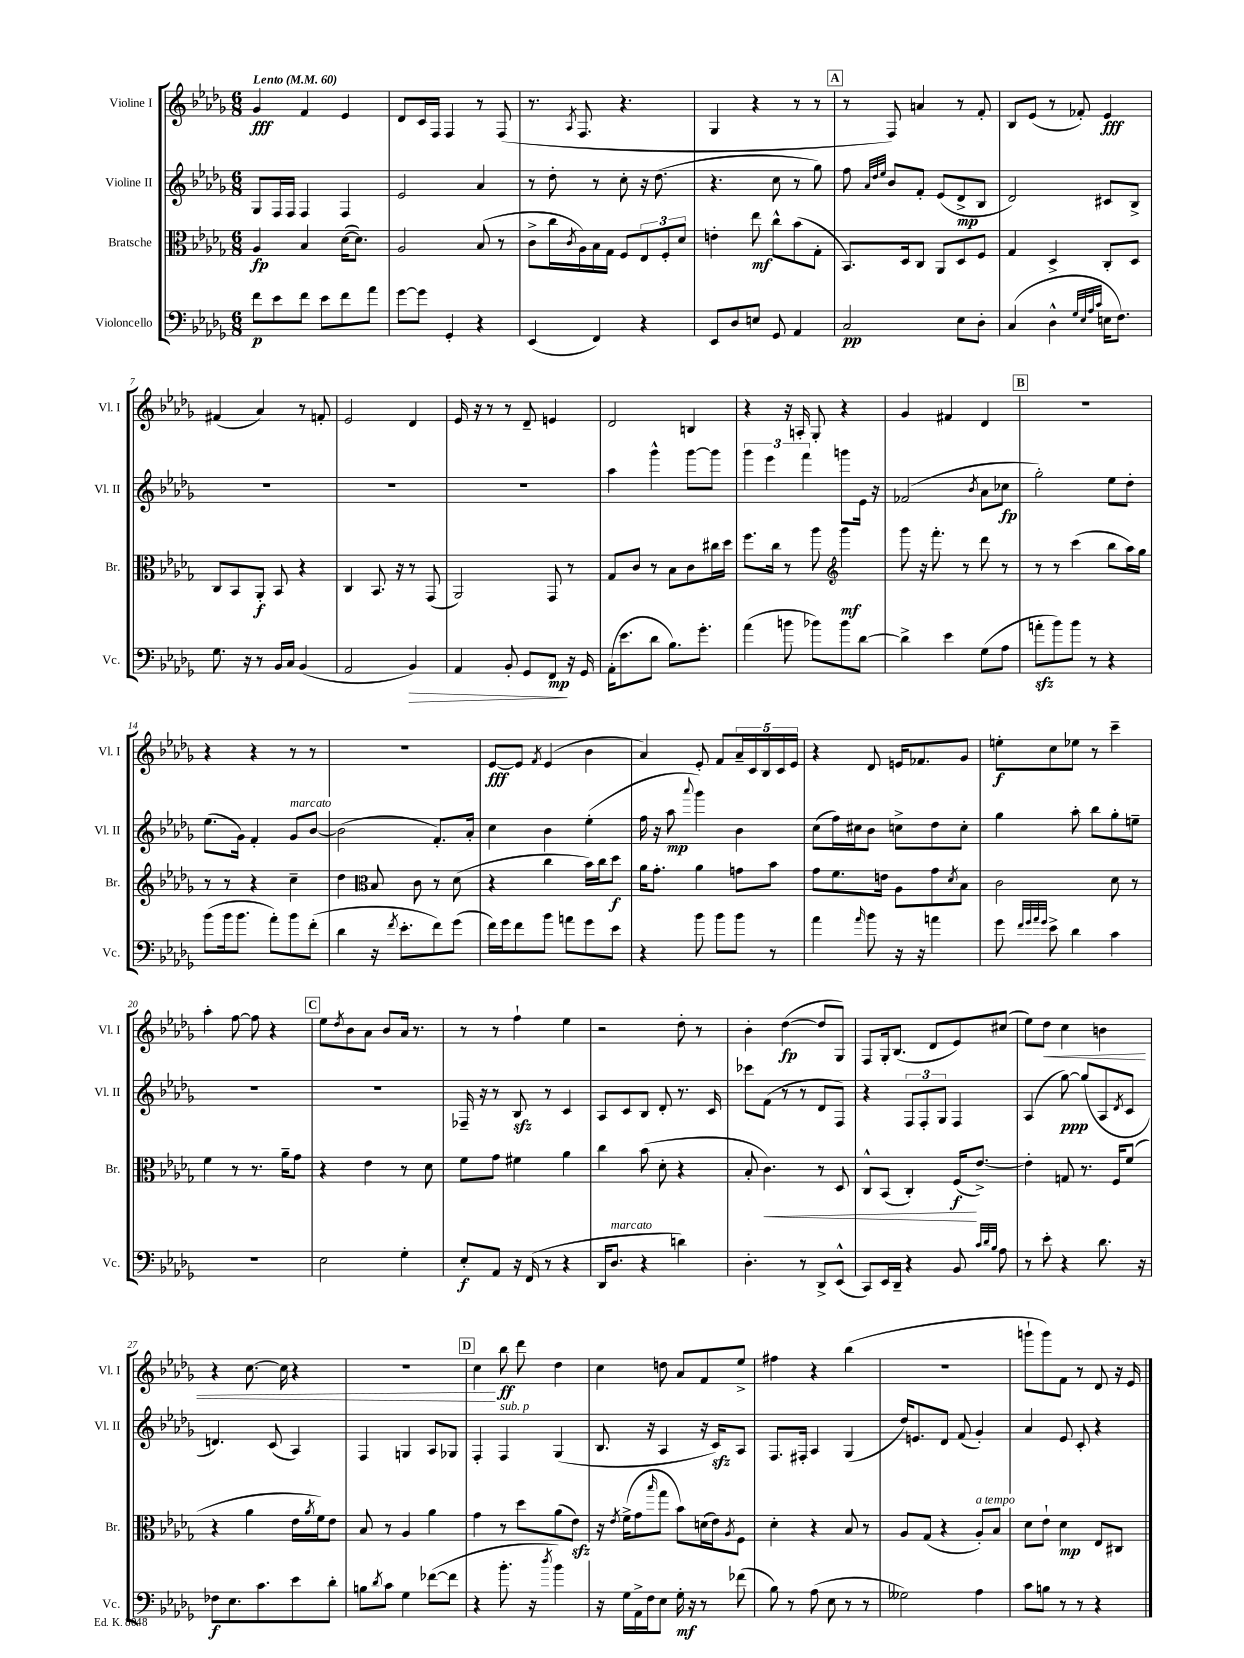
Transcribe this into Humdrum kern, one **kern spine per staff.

**kern	**kern	**kern	**kern
*staff4	*staff3	*staff2	*staff1
*clefF4	*clefC3	*clefG2	*clefG2
*k[b-e-a-d-g-]	*k[b-e-a-d-g-]	*k[b-e-a-d-g-]	*k[b-e-a-d-g-]
*M6/8	*M6/8	*M6/8	*M6/8
*MM60	*MM60	*MM60	*MM60
8f	4A-	8G-	4g-
8e-	.	16F	.
.	.	16F	.
8f	4B-	4F	4f
8e-	.	.	.
8f	([16d-	4F	4e-
.	8.d-])	.	.
8a-	.	.	.
=	=	=	=
[8g-	2A-	2e-	8d-
8g-]	.	.	16c
.	.	.	16F
4GG-'	.	.	4F
4r	(8B-	4a-	8r
.	8r	.	(8F
=	=	=	=
(4EE-	8c^	8r	8.r
.	16cc	8dd-'	.
.	8qc	.	8qA-
.	16A-)	.	8.F
4FF)	16B-	8r	.
.	16G-	.	.
.	8F	8cc'	4.r
4r	12E-	16r	.
.	.	(8.dd-	.
.	12F'	.	.
.	12d-	.	.
=	=	=	=
8EE-	4e'	4.r	4G-
8D-	.	.	.
8E	8ee-	.	4r
8GG-	8cc^^	8cc	.
4AA-	(8b-	8r	8r
.	8G-'	8gg-)	8r
=	=	=	=
2C	8.BB-)	8ff	8r
.	.	32qqa-	.
.	.	32qqdd-	.
.	.	32qqee-	.
.	.	8b-	8F)
.	16D-	.	.
.	8C	8f'	4a
.	8AA-	(8e-	.
8E-	8D-	8d-^	8r
8D-'	8F	8B-	8f'
=	=	=	=
(4C	4G-	2d-)	8B-
.	.	.	(8e-
4D-^^	4D-^	.	8r
.	.	.	8f-')
32qqG-	.	.	.
32qqE-	.	.	.
32qqA-	.	.	.
32qqc	.	.	.
16E	8C'	8c#	4e-
8.F)	.	.	.
.	8D-	8B-^	.
=	=	=	=
8.G-	8C	2.r	(4f#
.	8BB-	.	.
16r	.	.	.
8r	8AA-'	.	4a-)
16BB-	8BB-	.	.
16C	.	.	.
(4BB-	4r	.	8r
.	.	.	8f'
=	=	=	=
2AA-	4C	2.r	2e-
.	8.BB-	.	.
.	16r	.	.
4BB-)	8r	.	4d-
.	(8GG-	.	.
=	=	=	=
4AA-	2AA-)	2.r	16e-
.	.	.	16r
.	.	.	8r
8BB-'	.	.	8r
8GG-	.	.	8d-~
8FF	8GG-	.	4e
16r	8r	.	.
16GG-	.	.	.
=	=	=	=
(16AA-'	8G-	4aa-	2d-
8.e-	.	.	.
.	8c	.	.
8d-	8r	4ggg-^^	.
8.B-)	8B-	.	.
.	8c	[8ggg-	4B
8.g-'	.	.	.
.	16cc#	8ggg-]	.
.	16dd-	.	.
=	=	=	=
(4a-	8.ff	6ggg-	4r
.	.	6eee-	.
.	16cc	.	.
8b	8r	.	16r
.	.	.	16A'
.	.	6fff	.
8b-)	8aa-	.	8G-'
*	*clefG2	*	*
8b-	4ggg-	8ggg	4r
[8d-	.	16e-	.
.	.	16r	.
=	=	=	=
4d-^]	8ggg-	(2f-	4g-
.	16r	.	.
.	8.fff'	.	.
4e-	.	.	4f#
.	8r	.	.
.	.	8qb-	.
(8G-	8ddd-	8a-	4d-
8A-	8r	8cc-	.
=	=	=	=
8a'	8r	2gg-')	2.r
8b-)	8r	.	.
8b-	(4ccc	.	.
8r	.	.	.
4r	8bb-	8ee-	.
.	16aa-)	8dd-'	.
.	16gg-	.	.
=	=	=	=
(8b-	8r	(8.ee-	4r
16b-	8r	.	.
8.b-	.	16g-)	.
.	4r	4f'	4r
8a-')	.	.	.
8b-	4cc~	8g-	8r
(8f'	.	[8b-	8r
=	=	=	=
4d-	4dd-	(2b-]	2.r
*	*clefC3	*	*
16r	8B-	.	.
8qf	.	.	.
8.e-'	.	.	.
.	8c	.	.
8f)	8r	8.f')	.
(8g-	(8d-	.	.
.	.	16a-'	.
=	=	=	=
16f)	4r	4cc	[8e-
16g-	.	.	.
8f	.	.	8e-]
.	.	.	8qf
8b-	4cc	4b-	(4e-
8a	.	.	.
8g-	16b-)	(4ee-'	4b-
.	16cc	.	.
8e-	8dd-	.	.
=	=	=	=
4r	16a-	16ff	4a-)
.	8.g-'	16r	.
.	.	8aa-	.
.	.	8qqaaa-	.
8b-	4a-	4ggg-)	8e-'
8b-	.	.	8f
8b-	8g	4b-	20a-~
.	.	.	20c
.	.	.	20B-
8r	8b-	.	.
.	.	.	20c
.	.	.	20e-
=	=	=	=
4a-	8g-	(8cc	4r
.	8.f	16ff)	.
.	.	16cc#	.
16qqa-	.	.	.
8b-	.	8b-	8d-
.	16e	.	.
16r	8A-	8cc^	16e
16r	.	.	8.f-
4a	8g-	8dd-	.
.	8qd-	.	.
.	8B-	8cc'	8g-
=	=	=	=
8g-	2c	4gg-	8ee'
32qqf	.	.	.
32qqg-	.	.	.
32qqa-	.	.	.
32qqg-	.	.	.
8e-^	.	.	8cc
4d-	.	8aa-'	8ee-
.	.	8bb-	8r
4c	8d-	8gg-'	4ccc~
.	8r	8ee~	.
=	=	=	=
2.r	4f	2.r	4aa-'
.	8r	.	[8ff
.	8.r	.	8ff]
.	.	.	4r
.	16a-~	.	.
.	8g-	.	.
=	=	=	=
2E-	4r	2.r	8ee-
.	.	.	8qdd-
.	.	.	8b-
.	4e-	.	8a-
.	.	.	8b-
4G-'	8r	.	16a-
.	.	.	8.r
.	8d-	.	.
=	=	=	=
8E-'	8f	16F-~	8r
.	.	16r	.
8AA-	8g-	8r	8r
16r	4f#	8B-	4ff`
(16FF	.	.	.
8r	.	8r	.
4r	4a-	4c	4ee-
=	=	=	=
16DD-	4cc	8A-	2r
8.D-	.	.	.
.	.	8c	.
4r	(8b-	8B-	.
.	8d-'	8d-'	.
4d)	4r	8.r	8dd-'
.	.	.	8r
.	.	16c	.
=	=	=	=
4.D-'	8B-'	8ccc-	4b-'
.	4.c)	(8f	.
.	.	8r	([4dd-
8r	.	8r	.
8DD-^	8r	8d-	8dd-]
(8EE-^^	8D-	8F)	8G-)
=	=	=	=
8CC)	8C^^	4r	8F
16EE-	(8BB-	.	16G-'
16DD-~	.	.	(8.B-
4r	4C')	12F	.
.	.	12F'	.
.	.	.	8d-
.	.	12G-	.
8BB-	(16F	4F	8e-)
.	[8.e-^)	.	.
32qqc	.	.	.
32qqd-	.	.	.
32qqB-	.	.	.
8A-	.	.	(8cc#
=	=	=	=
8r	4e-']	(4A-	8ee-)
8e-'	.	.	8dd-
4r	8G	[8gg-)	4cc
.	8.r	(8gg-]	.
8.d-	.	8A-	4b
.	16F	.	.
.	.	8qd-	.
.	(8f	8c	.
16r	.	.	.
=	=	=	=
8F-	4r	4.d)	4r
8.E-	.	.	.
.	4a-	.	[8.cc
8.c	.	.	.
.	.	(8c	.
.	.	.	16cc]
8e-	16e-	4A-)	4r
.	8qa-	.	.
.	16f)	.	.
8d-'	8e-	.	.
=	=	=	=
8B	8B-	4F	2.r
8qd-	.	.	.
8c	8r	.	.
4G-	4A-	4G	.
([8f-	4a-	8A-	.
8f-]	.	8G-	.
=	=	=	=
4r	4g-	4F'	4cc
8.b-'	8r	4F	8bb-
.	8dd-	.	8ddd-
16r	.	.	.
8qdd-	.	.	.
4b-)	(8a-	(4G-	4dd-
.	8e-)	.	.
=	=	=	=
16r	16r	8.B-	4cc
.	8qe-	.	.
16G-	(16f^	.	.
16AA-^	8g-	.	.
16F	.	16r	.
.	16qqbb-	.	.
8E-	8gg-	4A-	8dd
16G-'	8b-)	.	8a-
16r	.	.	.
8r	(16d	16r	8f
.	16e-)	16c)	.
.	8qA-	.	.
(8f-	8F	8A-	8ee-^
=	=	=	=
8B-)	4d-'	8.F	4ff#
8r	.	.	.
.	.	16F#'	.
(8A-	4r	4A-	4r
8E-	.	.	.
8r	8B-	(4G-	(4bb-
8r	8r	.	.
=	=	=	=
2G--)	8A-	16dd-)	2.r
.	.	8.e	.
.	(8G-	.	.
.	4r	8d-	.
.	.	(8f	.
4A-	8A-')	4g-')	.
.	8B-	.	.
=	=	=	=
8c	8d-	4a-	8ggg`
8B	8e-`	.	8ggg)
8r	4d-	8e-	8f
8r	.	8c'	8r
4r	8E-	4r	8d-
.	8C#	.	16r
.	.	.	16e-
==	==	==	==
*-	*-	*-	*-
